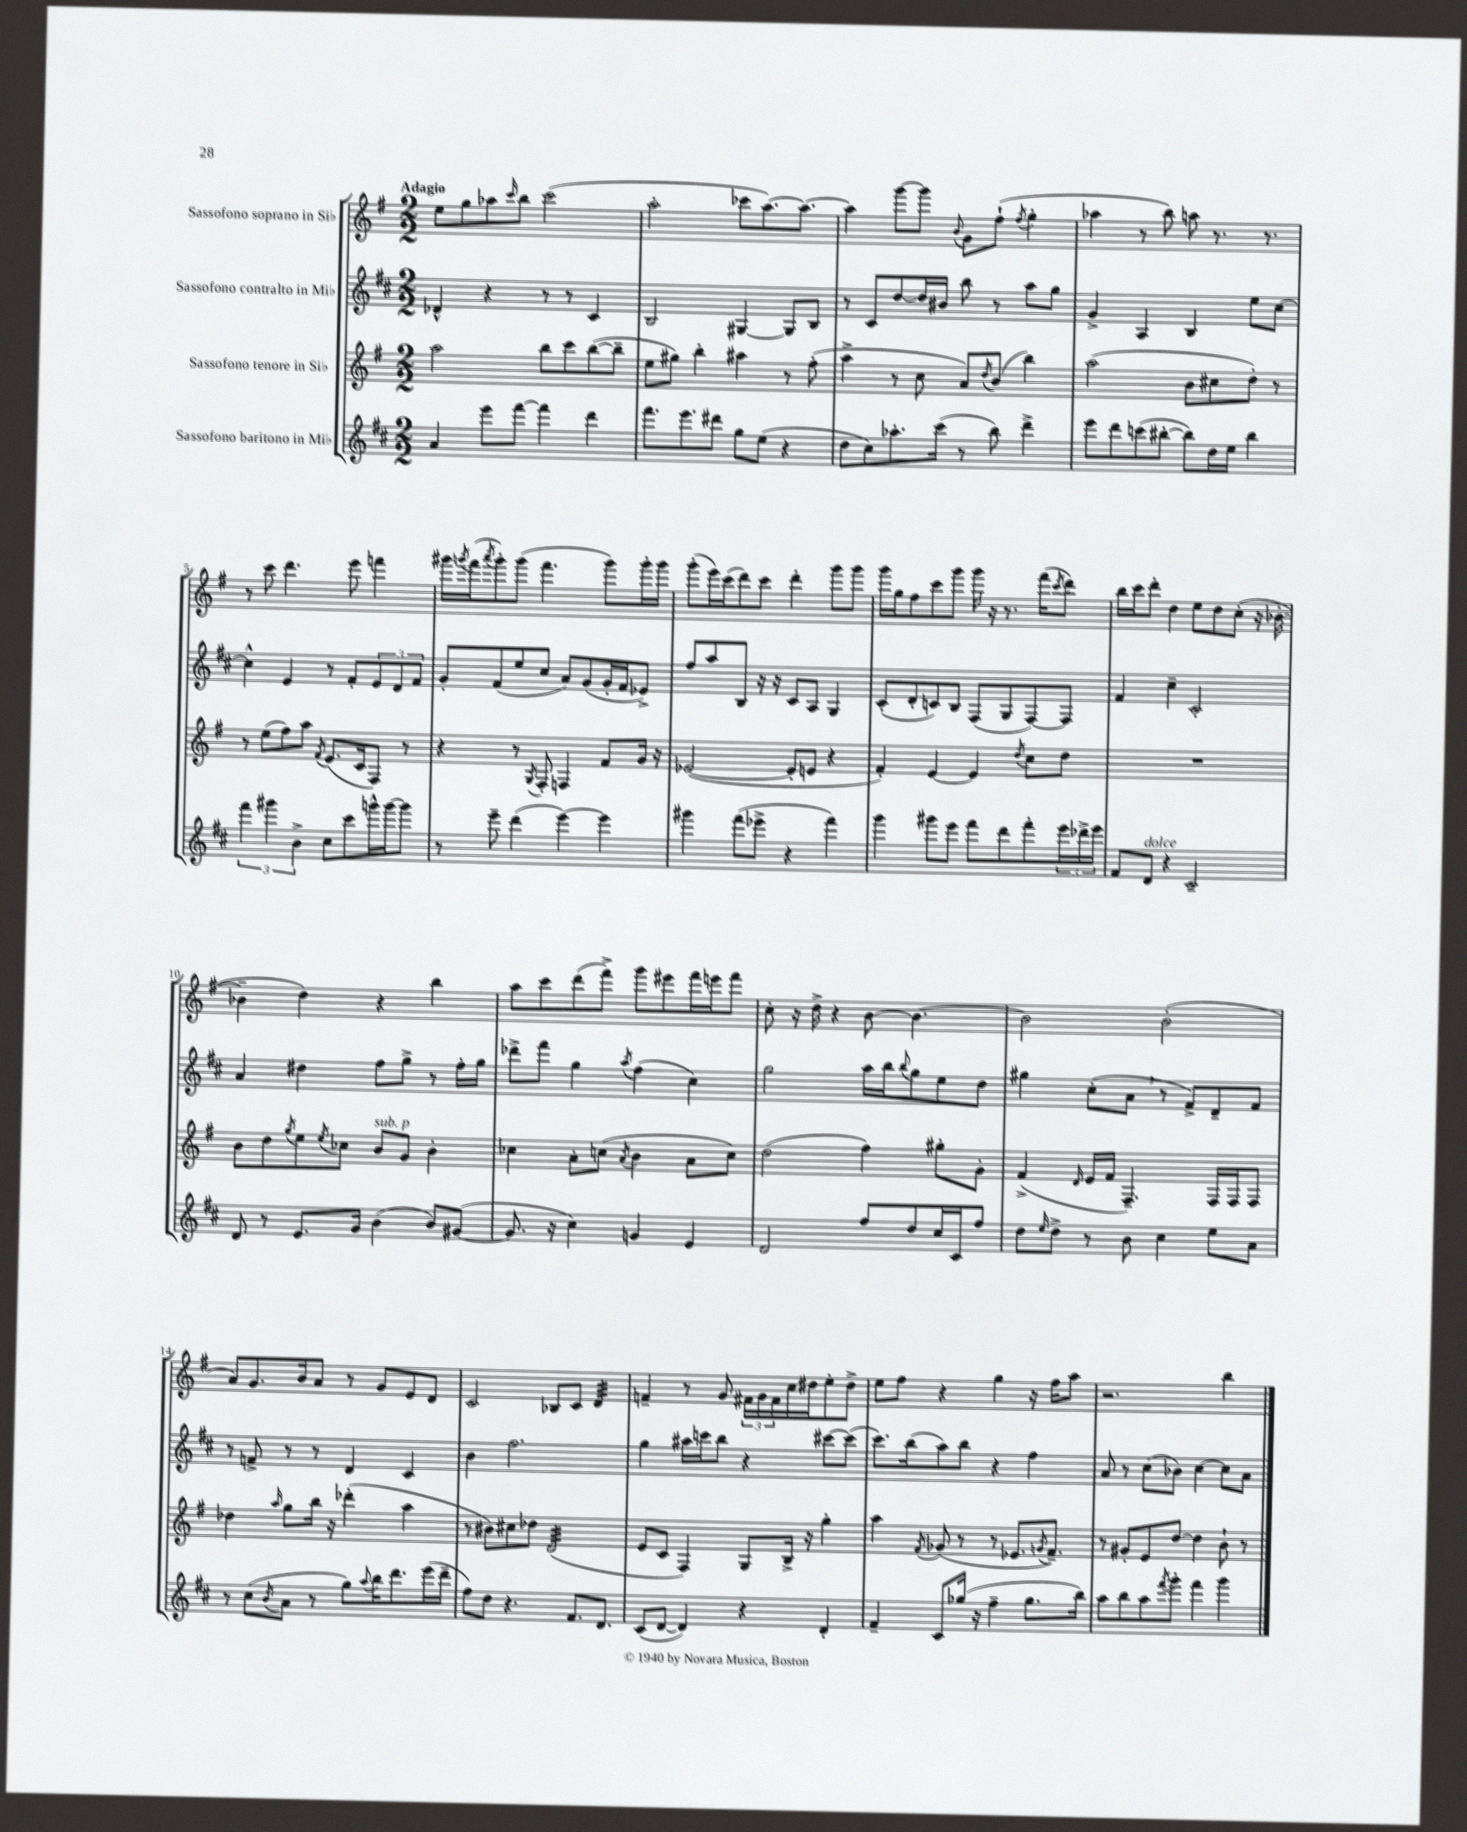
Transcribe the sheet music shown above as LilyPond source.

<<
\new StaffGroup <<
\new Staff = "s0" \with { instrumentName = "Sassofono soprano in Sib" } {
    \clef treble \key g \major \numericTimeSignature \time 2/2 \tempo "Adagio"
    e''8 g''8 aes''8 \grace { c'''16 } b''8 c'''2( |
    a''2-. ces'''8 a''8.~) a''8.~ |
    a''4 g'''8~ g'''8 \appoggiatura { b'8 } g'8 fis''8-!( \acciaccatura { fis''8 } g''4-. |
    aes''4 r8 b''8) a''8 r8. r8. |
    r8 c'''8 d'''4. e'''8 f'''4 |
    gis'''16 \acciaccatura { g'''8 } fis'''16( \acciaccatura { a'''8 } g'''8-.) g'''8( fis'''4. g'''8) g'''16-. g'''16 |
    g'''8-.( e'''16) c'''16( d'''8) c'''8 d'''4-. g'''8 g'''8 |
    g'''16 g''16 fis''8 c'''8 g'''8 g'''16 r16 r8. fis'''16( \acciaccatura { c'''8 } d'''8) |
    b''16 c'''16 d'''8-. d''4 e''8 d''8 c''8-.( r16 bes'16~-. |
    bes'4-- d''4) r4 b''4 |
    a''8 c'''8 d'''8( fis'''8->) g'''8 eis'''8 fis'''16 e'''16 fis'''8 |
    c''8-. r16 d''16-> r4 b'8~ b'4.~ |
    b'2 b'2-.( |
    a'8) g'8. b'16 a'8 r8 g'8 e'8 d'8 |
    c'2 bes8 c'8 d'4:32 |
    f'4-- r8 g'8 \tuplet 3/2 { fis'16 g'16 fis'16 } c''16 dis''16 e''8-. dis''8-> |
    e''8 fis''8 r4 g''4 r16 fis''16 a''8 |
    r2. b''4 \bar "|." |
}
\new Staff = "s1" \with { instrumentName = "Sassofono contralto in Mib" } {
    \clef treble \key d \major \numericTimeSignature \time 2/2
    des'4-^ r4 r8 r8 cis'4 |
    b2 gis4~ gis8 b8 |
    r8 cis'8 d''8~ d''16 bis'16 b''8 r8 a''8 g''8 |
    g'4-> a4 b4 e''8 cis''8~ |
    cis''4-^ e'4 r8 fis'8-. \tuplet 3/2 { e'8 d'8 fis'8 } |
    g'8-. fis'8( e''8 cis''8 a'8) g'8( g'16-. fis'16 ees'8->) |
    fis''8 a''8 b8 r16 r16 cis'8 a8 g4 |
    cis'8-.( d'8-. c'8) b8 fis8( g8 fis8~) fis8 |
    fis'4 cis''4-- cis'2-. |
    a'4 dis''4 fis''8 g''8-> r8 fis''16-. g''16 |
    des'''8-> fis'''8 g''4 \acciaccatura { a''8 } fis''4( cis''4) |
    g''2 a''16 b''16 \appoggiatura { b''8 } g''8 e''8 d''8 |
    gis''4 cis''8-.( a'8 \breathe r8 fis'8->) d'8-- fis'8 |
    r8 f'8-> r8 r8 d'4 cis'4 |
    b'4 fis''2. |
    g''4 ais''16 c'''16 b''8 r4 cis'''8~ cis'''8( |
    cis'''8.) b''16( a''8) b''8 r4 fis''4 |
    a'8 r8 cis''8( bes'8) cis''4~ cis''8 a'8 \bar "|." |
}
\new Staff = "s2" \with { instrumentName = "Sassofono tenore in Sib" } {
    \clef treble \key g \major \numericTimeSignature \time 2/2
    a''2 b''8 c'''8 b''8~( b''8-- |
    e''8 gis''8) b''4-. ais''4 r8 fis''8-.( |
    a''4-> r8 c''8 a'8) \acciaccatura { d''8 } b'8( b''4) |
    a''2( b'8 cis''8 d''8-.) r8 |
    r8 e''8( fis''8) a''8 \acciaccatura { fis'8 } e'8.( c'16 fis8) r8 |
    r4 r8 \acciaccatura { g8 } fis8-. f4 fis'8 g'16 r16 |
    ees'2~( ees'8-. e'8 r4 |
    fis'4-.) e'4~ e'4 \acciaccatura { d''8 } c''8 d''8 |
    R1 |
    b'8 d''8 \acciaccatura { g''8 } e''8 \acciaccatura { e''8 } ces''8 b'8^\markup { \italic "sub. p" } g'8 b'4-. |
    ces''4 a'8-. c''8( \acciaccatura { a'8 } b'4 a'8 c''8) |
    d''2( fis''4) gis''8-. g'8-. |
    fis'4->( \grace { d'16 } e'16 fis'16 fis4.--) fis16 fis16 fis8 |
    des''4 \grace { a''16 } g''8 b''16 r16 des'''4-.( a''4 |
    r8 bis'8) cis''8 des''8 d'2:32( |
    e'8 c'8 fis4) g8 b16-> r16 g''4-. |
    a''4 \acciaccatura { fis'8 } ges'8( r8 r8 ees'8. \acciaccatura { g'8 } fis'8.--) |
    r8 gis'8-. e'8 d''8~ d''4 b'8-! r8 \bar "|." |
}
\new Staff = "s3" \with { instrumentName = "Sassofono baritono in Mib" } {
    \clef treble \key d \major \numericTimeSignature \time 2/2
    a'4 e'''8 fis'''8~ fis'''4 d'''4 |
    fis'''8. e'''8. dis'''8 g''8 e''8( r4 |
    d''8 cis''8) aes''8.-. cis'''16( r8 b''8) d'''4-> |
    e'''8 d'''8 c'''8( bis''8~-. bis''8) d''16 e''16 bis''4 |
    \tuplet 3/2 { fis'''4 gis'''4 b'4-> } cis''8 cis'''8 g'''16-^ g'''16~ g'''8 |
    r8 e'''8-- d'''4( e'''4~) e'''4 |
    gis'''4 fis'''8( ees'''8-> r4 fis'''4) |
    g'''4 gis'''8 e'''8 fis'''8 d'''8 fis'''8-. \tuplet 3/2 { e'''16 des'''16-> e'''16 } |
    fis'8 d'8^\markup { \italic "dolce" } r4 cis'2-- |
    d'8 r8 e'8. g'16 b'4( b'8) gis'8~( |
    gis'8. r16 cis''4) g'4 e'4 |
    d'2 fis''8 d''8 cis''16 cis'16 fis''8 |
    d''8 \grace { e''16 } d''8-> r8 b'8 cis''4 e''8 a'8 |
    r8 cis''8( \acciaccatura { b'8 } a'8 r8 g''8) \appoggiatura { a''8 } b''16 d'''8. e'''16( d'''16-- |
    fis''8) d''8 r4. fis'8. d'8. |
    cis'8( d'8~ d'4) r4 d'4-. |
    fis'4-- cis'8 ges''16( r16 fis''4-- ges''8. b''16) |
    a''8 b''8 a''8 \acciaccatura { fis'''8 } g'''8-. fis'''4 g'''4 \bar "|." |
}
>>
>>
